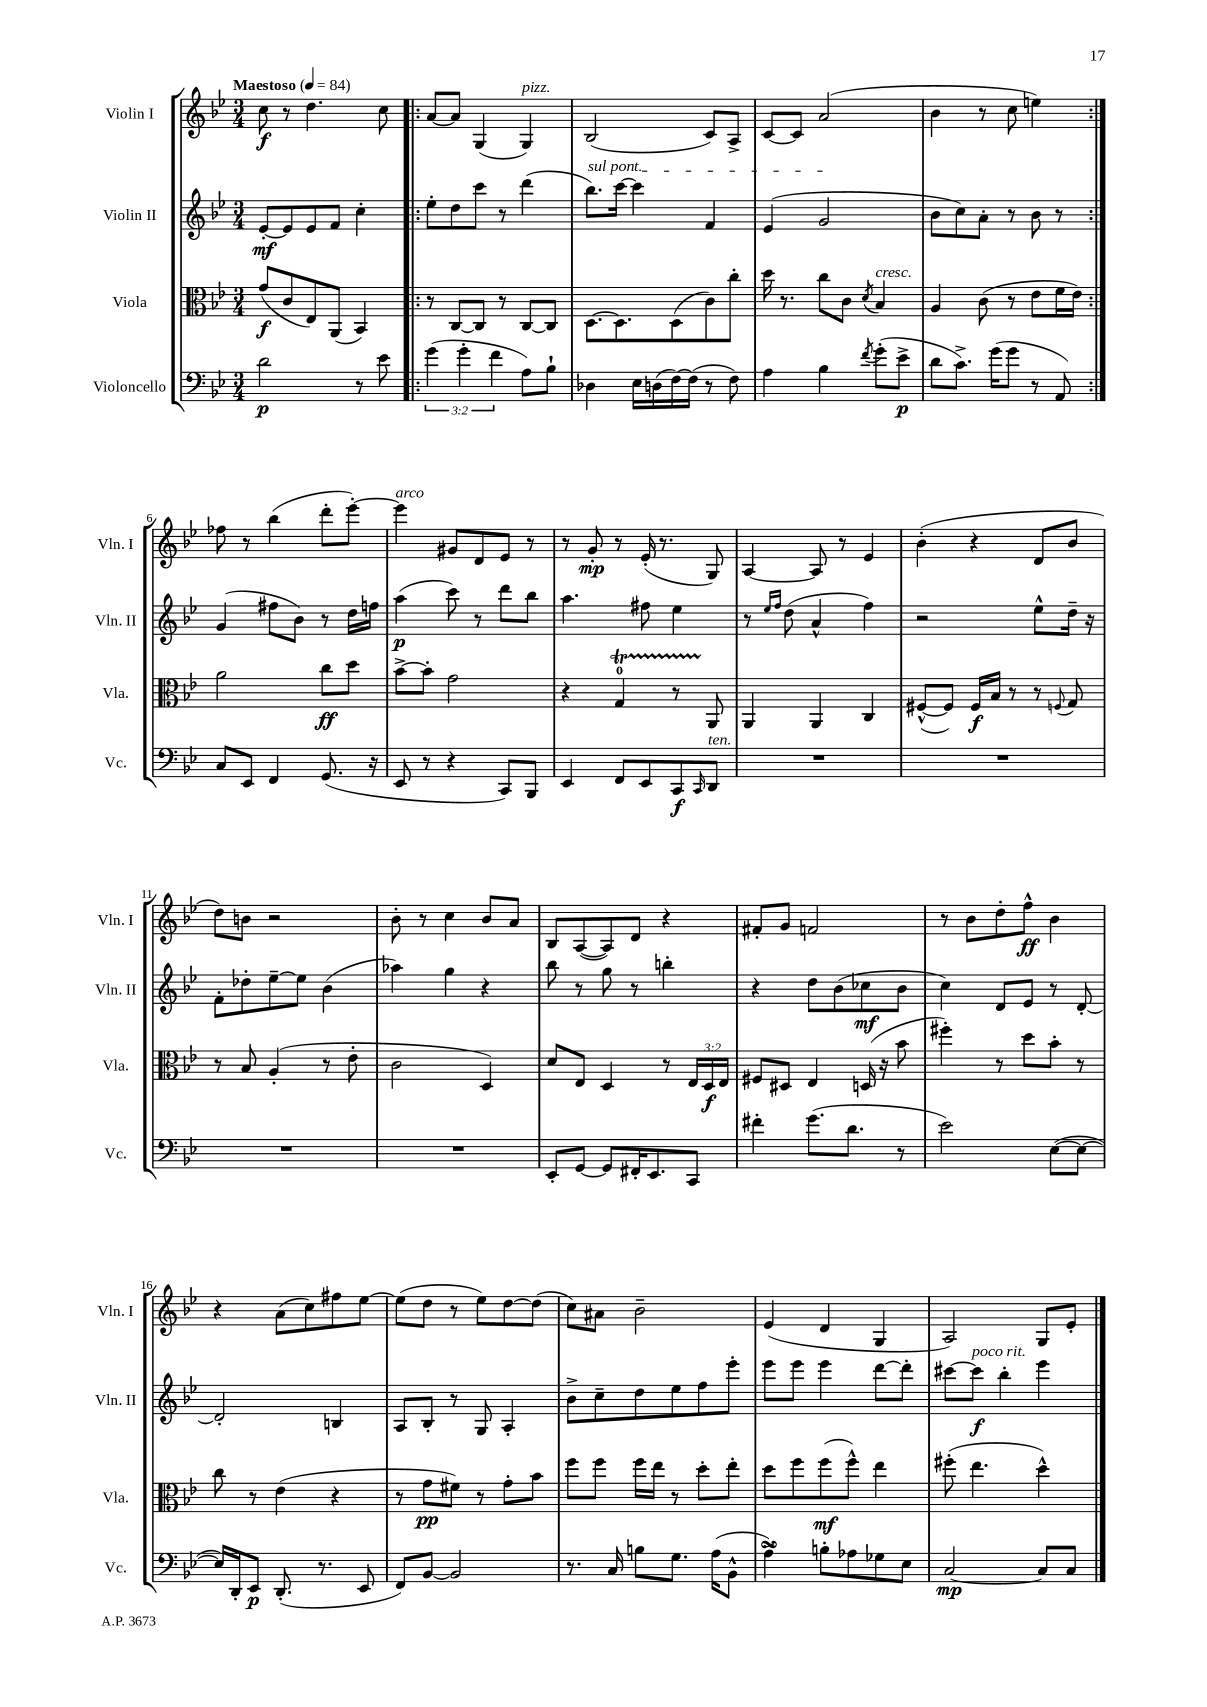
<<
\new StaffGroup <<
\new Staff = "s0" \with { instrumentName = "Violin I" shortInstrumentName = "Vln. I" } {
    \clef treble \key bes \major \numericTimeSignature \time 3/4 \tempo "Maestoso" 4 = 84
    c''8\f r8 d''4. c''8 |
    \repeat volta 2 { a'8~ a'8 g4( g4^\markup { \italic "pizz." }) |
    bes2( c'8) a8-> |
    c'8~ c'8 a'2( |
    bes'4 r8 c''8 e''4) | }
    fes''8 r8 bes''4( d'''8-. ees'''8~-.) |
    ees'''4^\markup { \italic "arco" } gis'8 d'8 ees'8 r8 |
    r8 g'8-.\mp r8 ees'16-.( r8. g8) |
    a4~ a8 r8 ees'4 |
    bes'4-.( r4 d'8 bes'8 |
    d''8) b'8 r2 |
    bes'8-. r8 c''4 bes'8 a'8 |
    bes8 a8~( a8) d'8 r4 |
    fis'8-. g'8 f'2 |
    r8 bes'8 d''8-. f''8-^\ff bes'4 |
    r4 a'8( c''8) fis''8 ees''8~ |
    ees''8( d''8 r8 ees''8) d''8~ d''8( |
    c''8) ais'8 bes'2-- |
    ees'4( d'4 g4 |
    a2) g8 ees'8-. \bar "|." |
}
\new Staff = "s1" \with { instrumentName = "Violin II" shortInstrumentName = "Vln. II" } {
    \clef treble \key bes \major \numericTimeSignature \time 3/4
    ees'8~-.\mf ees'8 ees'8 f'8 c''4-. |
    \repeat volta 2 { ees''8-. d''8 c'''8 r8 d'''4( |
    \once \override TextSpanner.bound-details.left.text = \markup { \italic "sul pont." } bes''8.\startTextSpan) c'''16~ c'''4 f'4 |
    ees'4( g'2\stopTextSpan |
    bes'8 c''8) a'8-. r8 bes'8 r8 | }
    g'4( fis''8 bes'8) r8 d''16 f''16 |
    a''4\p( c'''8) r8 d'''8 bes''8 |
    a''4. fis''8 ees''4 |
    r8 \grace { ees''16 f''16 } d''8( a'4-^ f''4) |
    r2 ees''8-^ d''16-- r16 |
    f'8-. des''8-. ees''8~-- ees''8 bes'4( |
    aes''4) g''4 r4 |
    bes''8 r8 g''8 r8 b''4-. |
    r4 d''8 bes'8( ces''8\mf bes'8 |
    c''4) d'8 ees'8 r8 d'8~-. |
    d'2-. b4 |
    a8 bes8-. r8 g8 a4-. |
    bes'8-> c''8-- d''8 ees''8 f''8 ees'''8-. |
    ees'''8 ees'''8 ees'''4 d'''8~ d'''8-. |
    cis'''8~ cis'''8\f^\markup { \italic "poco rit." } bes''4-. ees'''4 \bar "|." |
}
\new Staff = "s2" \with { instrumentName = "Viola" shortInstrumentName = "Vla." } {
    \clef alto \key bes \major \numericTimeSignature \time 3/4 \override Staff.TupletNumber.text = #tuplet-number::calc-fraction-text
    g'8\f( c'8 ees8) a,8( bes,4) |
    \repeat volta 2 { r8 c8~ c8 r8 c8~ c8 |
    d8.~ d8. d8( c'8) c''8-. |
    d''16 r8. c''8 c'8 \acciaccatura { d'8 } bes4^\markup { \italic "cresc." } |
    a4 c'8( r8 ees'8 f'16 ees'16) | }
    a'2 c''8\ff d''8 |
    bes'8~-> bes'8-. g'2 |
    r4 g4-0\startTrillSpan r8 a,8\stopTrillSpan |
    a,4 a,4 c4 |
    fis8~-^( fis8) fis16\f bes16 r8 r8 \appoggiatura { f8 } g8 |
    r8 bes8 a4-.( r8 ees'8-. |
    c'2 d4) |
    d'8 ees8 d4 r8 \tuplet 3/2 { ees16 d16\f ees16 } |
    fis8 dis8 ees4 d16( r16 bes'8 |
    fis''4-.) r8 d''8 bes'8-. r8 |
    c''8 r8 ees'4( r4 |
    r8 g'8\pp fis'8) r8 g'8-. bes'8 |
    f''8 f''8 f''16 ees''16 r8 d''8-. ees''8-. |
    d''8 f''8 f''8\mf( f''8-^) ees''4 |
    fis''8-.( ees''4. d''4-^) \bar "|." |
}
\new Staff = "s3" \with { instrumentName = "Violoncello" shortInstrumentName = "Vc." } {
    \clef bass \key bes \major \numericTimeSignature \time 3/4 \override Staff.TupletNumber.text = #tuplet-number::calc-fraction-text
    d'2\p r8 ees'8 |
    \repeat volta 2 { \tuplet 3/2 { g'4( g'4-. f'4 } a8) bes8-! |
    des4 ees16 d16( f16~) f16( r8 f8) |
    a4 bes4 \acciaccatura { f'8 } g'8-.( ees'8->\p |
    d'8 c'8.->) g'16( g'8 r8 a,8) | }
    c8 ees,8 f,4 g,8.( r16 |
    ees,8 r8 r4 c,8) bes,,8 |
    ees,4 f,8 ees,8 c,8\f \grace { c,16 } d,8^\markup { \italic "ten." } |
    R2. |
    R2. |
    R2. |
    R2. |
    ees,8-. g,8~ g,8 fis,16-. ees,8. c,8 |
    fis'4-. g'8.( d'8. r8 |
    ees'2) ees8~( ees8~ |
    ees16) d,16-. ees,8\p d,8.-.( r8. ees,8 |
    f,8) bes,8~ bes,2 |
    r8. c16 b8 g8. a16( bes,8-^ |
    a4->\turn) b8-. aes8 ges8 ees8 |
    c2~\mp c8 c8 \bar "|." |
}
>>
>>
